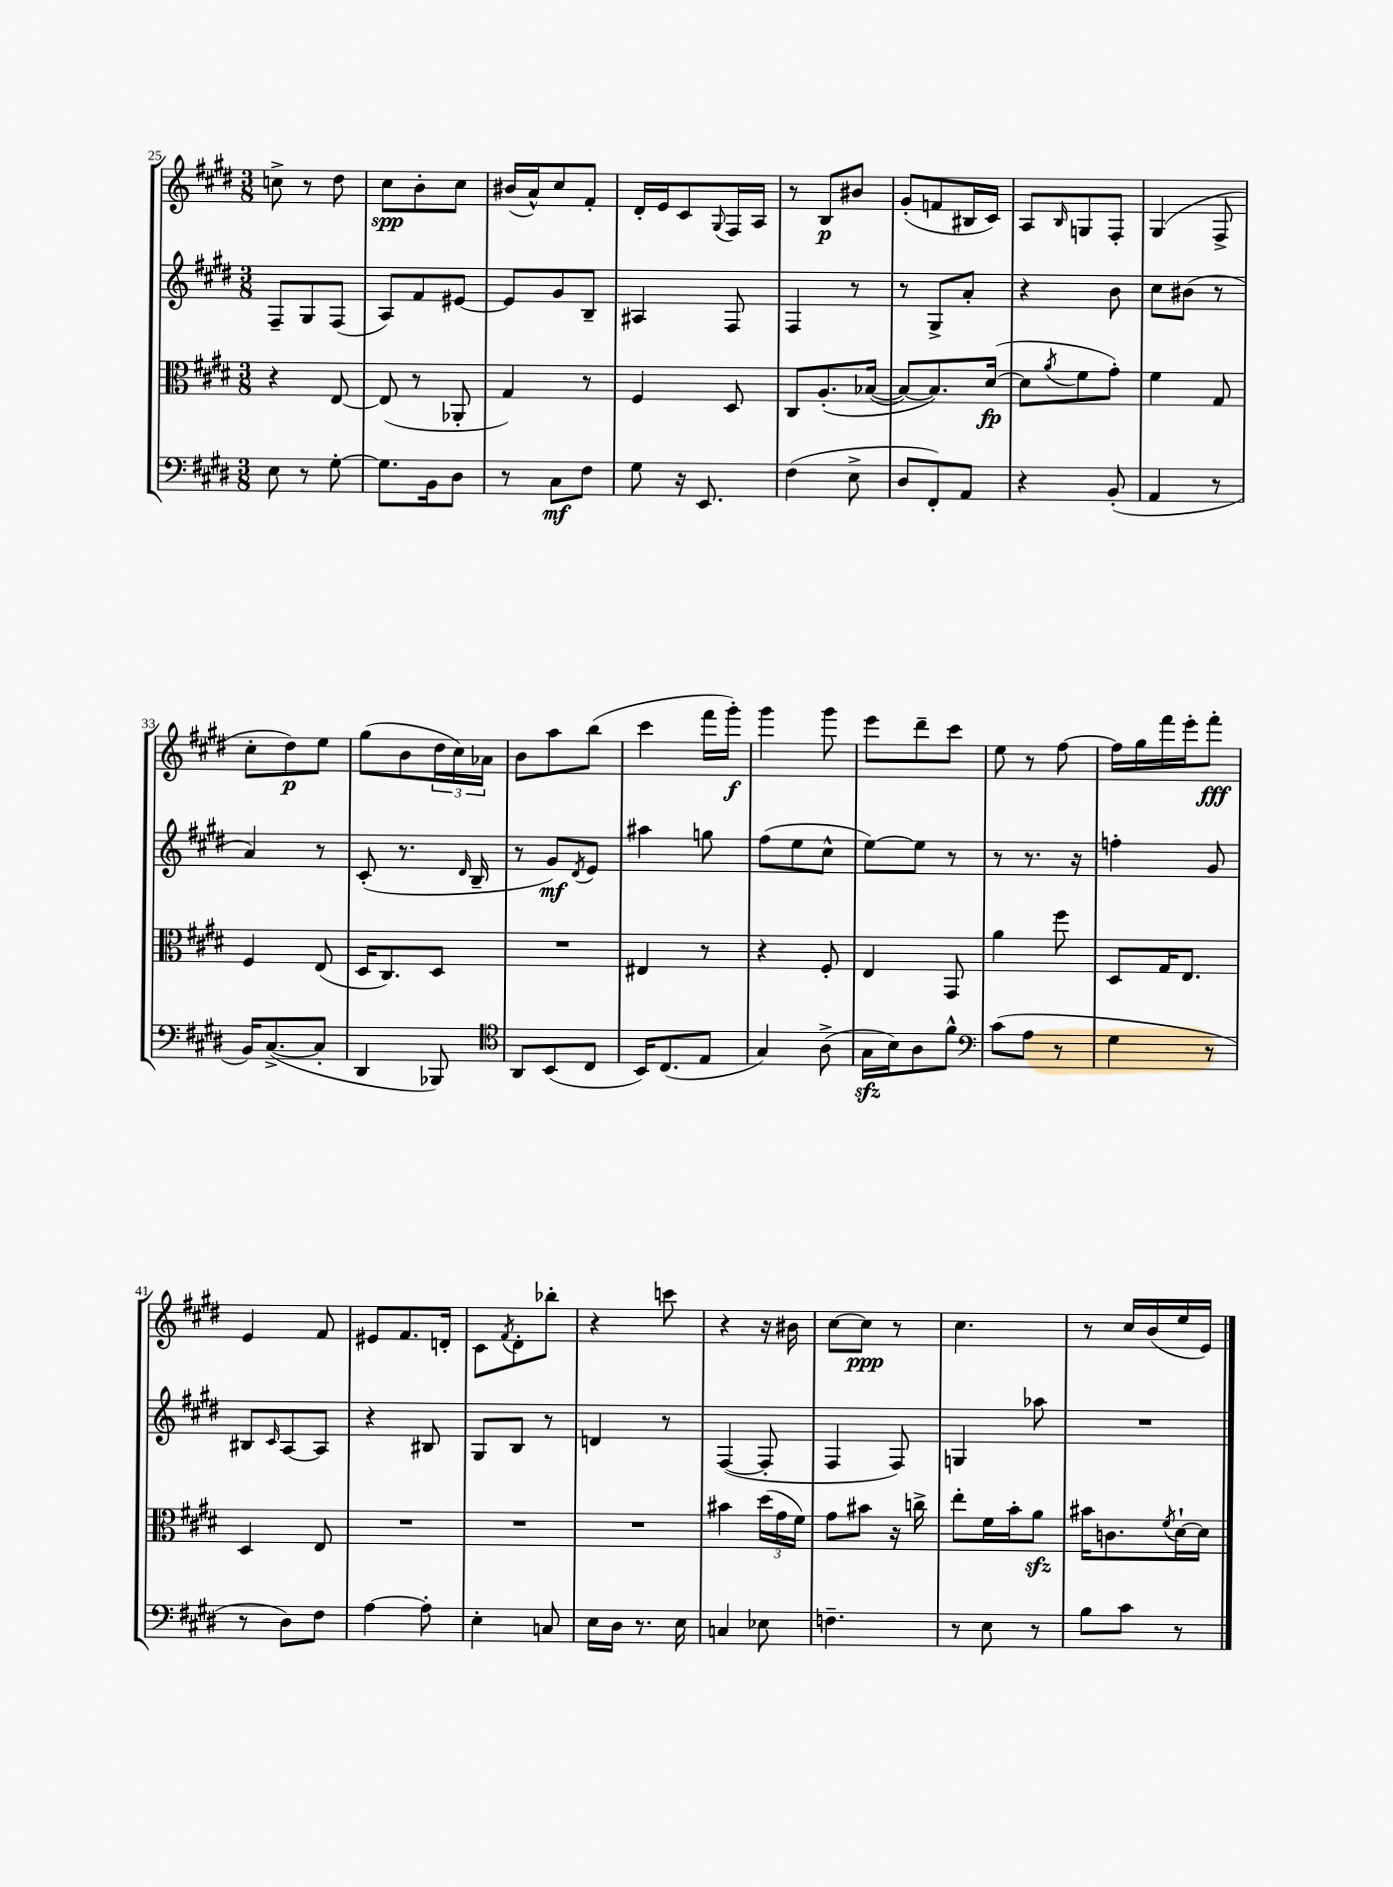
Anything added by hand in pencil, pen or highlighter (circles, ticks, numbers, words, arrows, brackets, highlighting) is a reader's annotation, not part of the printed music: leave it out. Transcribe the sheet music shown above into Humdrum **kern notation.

**kern	**kern	**kern	**kern
*staff4	*staff3	*staff2	*staff1
*clefF4	*clefC3	*clefG2	*clefG2
*k[f#c#g#d#]	*k[f#c#g#d#]	*k[f#c#g#d#]	*k[f#c#g#d#]
*M3/8	*M3/8	*M3/8	*M3/8
8E	4r	8F#~	8cc^
8r	.	8G#	8r
[8G#'	[8E	(8F#	8dd#
=	=	=	=
8.G#]	(8E]	8A)	8cc#
.	8r	8f#	8b'
16BB	.	.	.
8D#	8AA-'	[8e#	8cc#
=	=	=	=
8r	4G#)	8e#]	(16b#
.	.	.	16a^^)
8C#	.	8g#	8cc#
8F#	8r	8B~	8f#'
=	=	=	=
8G#	4F#	4A#	16d#'
.	.	.	16e
16r	.	.	8c#
8.EE	.	.	.
.	.	.	8qqG#
.	8D#	8F#	16F#
.	.	.	16A
=	=	=	=
(4F#	8C#	4F#	8r
.	&(8.A'	.	8B
8E^	.	8r	8b#
.	([16B-	.	.
=	=	=	=
8D#	8B-_)	8r	(8g#'
8FF#')	8.B-]&)	8G#^	8f
8AA	.	8a'	16B#
.	([16d#	.	16c#)
=	=	=	=
4r	8d#]	4r	8A
.	8qa	.	16qqB
.	8f#	.	8G
(8BB'	8g#')	8b	8F#'
=	=	=	=
4AA	4f#	8cc#	(4G#
.	.	(8b#	.
8r	8G#	8r	8F#^
=	=	=	=
16BB)	4F#	4a)	8cc#'
([8.C#^	.	.	.
.	.	.	8dd#)
8C#']	(8E	8r	8ee
=	=	=	=
4DD#	16D#	(8c#'	(8gg#
.	8.C#)	.	.
.	.	8.r	8b
8BBB-)	8D#	.	24dd#
.	.	.	24cc#)
.	.	16qqd#	.
.	.	16B~	.
.	.	.	24a-
=	=	=	=
*clefC4	*	*	*
8AA	4.r	8r	8b
(8BB	.	8g#)	8aa
.	.	8qd#	.
8C#	.	8e	(8bb
=	=	=	=
16BB)	4E#	4aa#	4ccc#
(8.C#	.	.	.
8E	8r	8gg	16fff#
.	.	.	16ggg#')
=	=	=	=
4G#)	4r	(8ff#	4ggg#
.	.	8ee	.
(8A^	8F#'	8cc#^^	8ggg#
=	=	=	=
16G#	4E	[8ee)	8eee
16B)	.	.	.
8A	.	8ee]	8ddd#~
8f#^^	8GG#	8r	8ccc#
=	=	=	=
*clefF4	*	*	*
(8c#	4a	8r	8ee
8A	.	8.r	8r
8r	8ff#	.	[8ff#
.	.	16r	.
=	=	=	=
4G#	8D#	4ff'	16ff#]
.	.	.	16gg#
.	16G#	.	16fff#
.	8.E	.	16eee'
8r	.	8g#	8fff#'
=	=	=	=
8r	4D#	8B#	4e
.	.	16qqc#	.
8D#)	.	[8A	.
8F#	8E	8A]	8f#
=	=	=	=
[4A	4.r	4r	8e#
.	.	.	8.f#
8A']	.	8B#	.
.	.	.	16d'
=	=	=	=
4E'	4.r	8G#	8c#
.	.	.	8qf#
.	.	8B	8d#'
8C	.	8r	8bb-'
=	=	=	=
16E	4.r	4d	4r
16D#	.	.	.
8.r	.	.	.
.	.	8r	8ccc
16E	.	.	.
=	=	=	=
4C	4b#	([4F#	4r
8E-	(24dd#	8F#']	16r
.	24g#	.	.
.	.	.	16b#
.	24f#)	.	.
=	=	=	=
4.F~	8g#	4F#	[8cc#
.	8b#	.	8cc#]
.	16r	8F#)	8r
.	16cc^	.	.
=	=	=	=
8r	8ee'	4G	4.cc#
8E	16f#	.	.
.	16b'	.	.
8r	8a	8aa-	.
=	=	=	=
8B	16b#	4.r	8r
.	8.c	.	.
8c#	.	.	16cc#
.	.	.	(16b
.	8qf#	.	.
8r	[16d#`	.	16ee
.	16d#]	.	16e)
==	==	==	==
*-	*-	*-	*-
